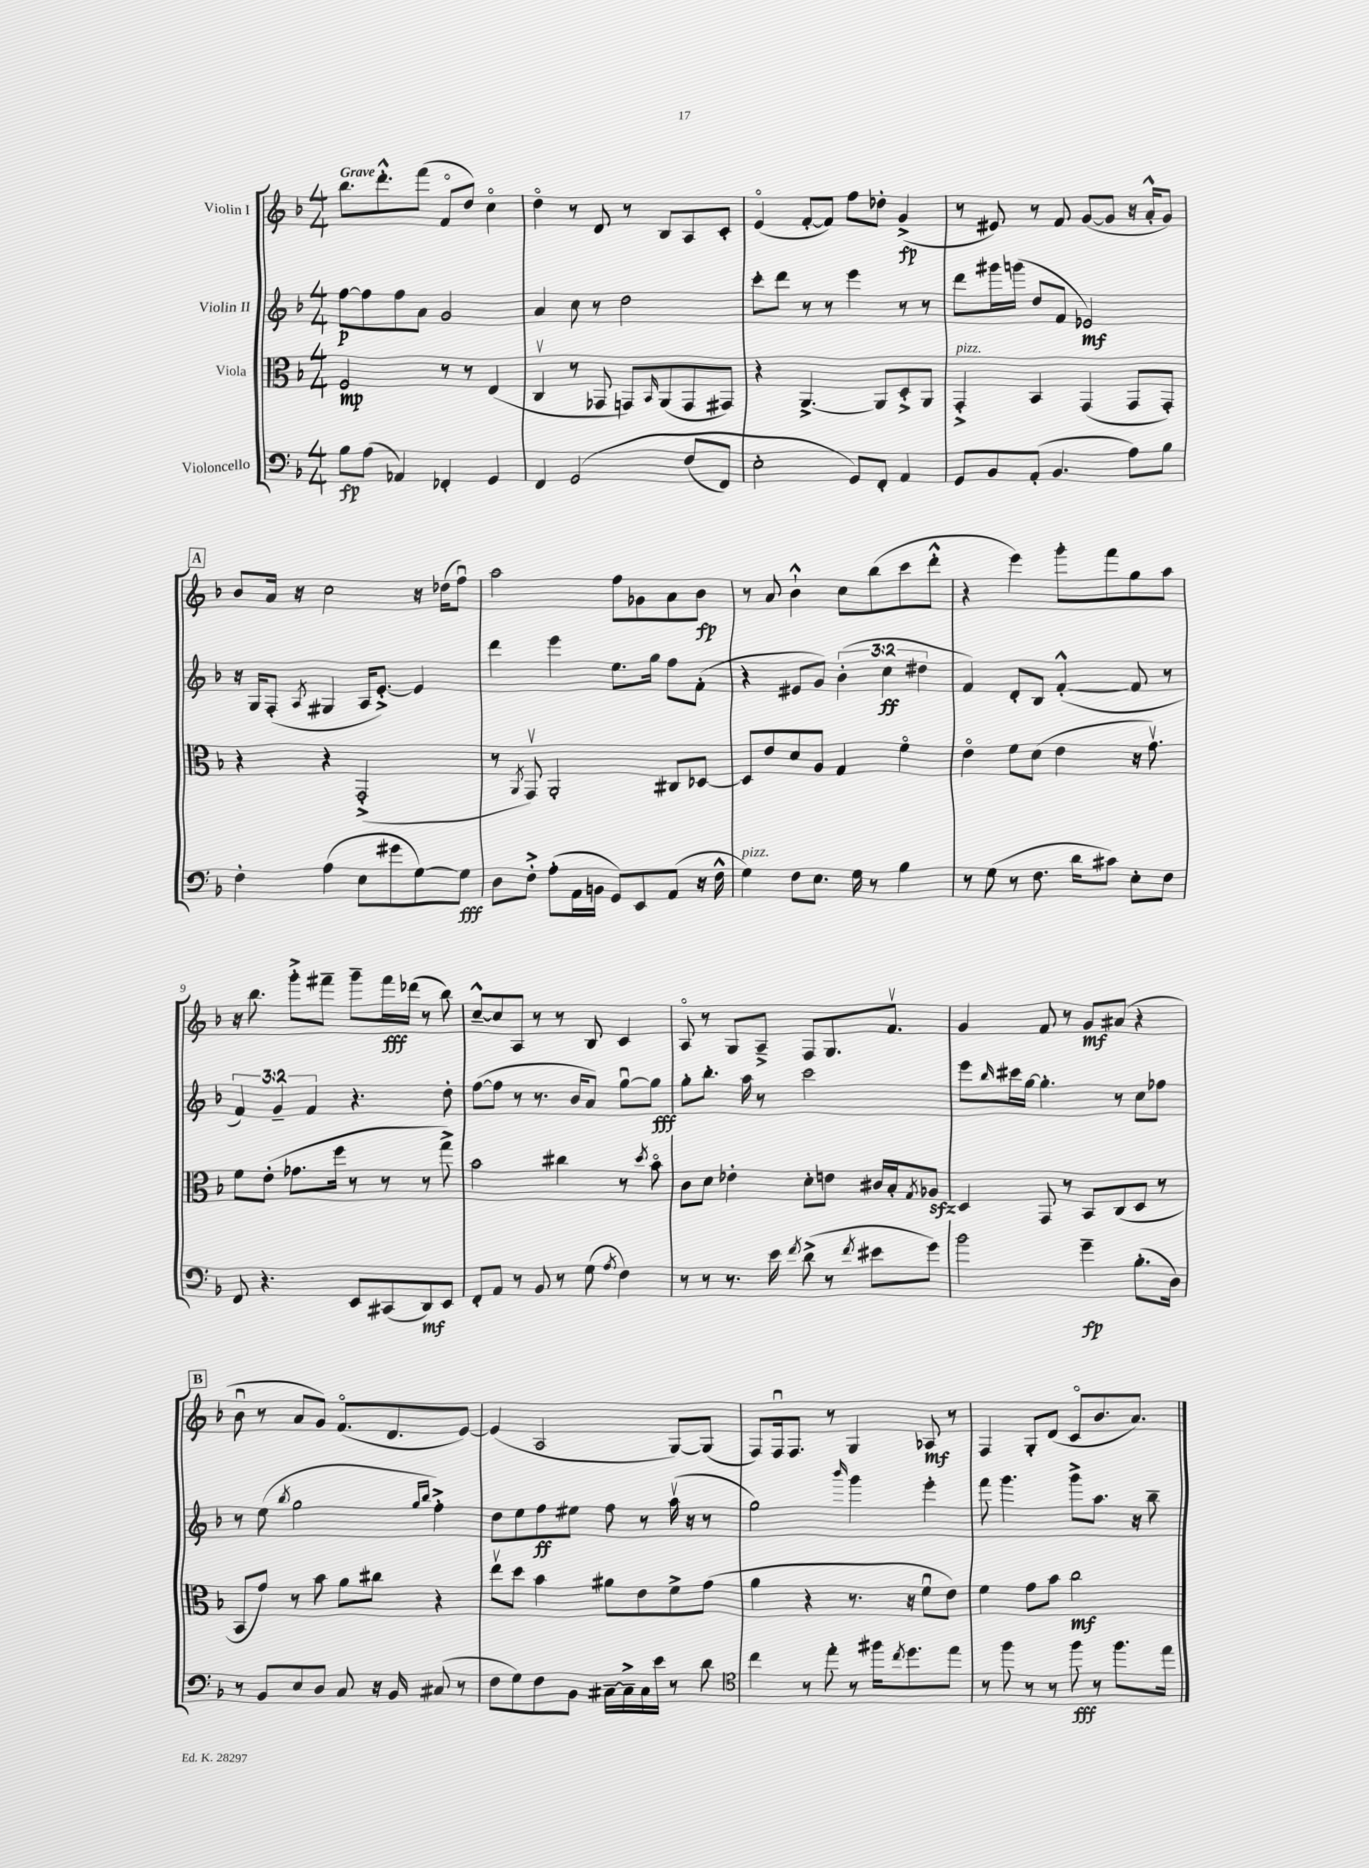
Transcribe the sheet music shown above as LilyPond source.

<<
\new StaffGroup <<
\new Staff = "s0" \with { instrumentName = "Violin I" } {
    \clef treble \key f \major \numericTimeSignature \time 4/4 \tempo "Grave"
    bes''8. d'''8.-.-^ f'''8( f'8\flageolet d''8) c''4\flageolet |
    d''4\flageolet r8 d'8 r8 bes8 a8 c'8-. |
    e'4\flageolet( f'8~-. f'8) f''8 des''8-. g'4->\fp( |
    r8 eis'8) r8 f'8 g'8~( g'8 r16 a'16-.-^ g'8) |
    \mark \markup { \box "A" } bes'8 a'16 r16 c''2 r16 des''16( f''8\downbow) |
    a''2 f''8 ges'8 a'8 bes'8\fp |
    r8 a'8 bes'4-!-^ c''8 bes''8( c'''8 d'''8-.-^ |
    r4 e'''4) g'''8-. f'''8 g''8 a''8 |
    r16 bes''8. g'''8-.-> fis'''8-- g'''8-- fis'''16\fff des'''16( r8 bes''8) |
    c''8~---^ c''8 a8 r8 r8 bes8 c'4 |
    a8\flageolet r8 g8 a8---> f8 g8. f'8.\upbow |
    g'4 f'8 r8 g'8\mf ais'8( r4 |
    \mark \markup { \box "B" } bes'8\downbow r8 a'8 g'8) f'8.\flageolet( d'8. e'8~) |
    e'4( a2 g8~) g8( |
    f8) f16\downbow f8. r8 g4 aes8\mf r8 |
    f4 g8-. d'8( c'8\flageolet bes'8. a'8.) \bar "|." |
}
\new Staff = "s1" \with { instrumentName = "Violin II" } {
    \clef treble \key f \major \numericTimeSignature \time 4/4 \override Staff.TupletNumber.text = #tuplet-number::calc-fraction-text
    f''8~\p f''8 f''8 a'8 g'2 |
    a'4 c''8 r8 d''2 |
    c'''8-. d'''8 r8 r8 e'''4 r8 r8 |
    d'''8 gis'''16 g'''16( d''8 f'8 ees'2\mf) |
    \mark \markup { \box "A" } r16 g16 f8-.( \acciaccatura { a8 } gis4 a16 e'8.~-.->) e'4 |
    d'''4 e'''4 e''8. g''16 f''8 f'8-.( |
    r4 eis'8 g'8) \tuplet 3/2 { bes'4-.( c''4\ff dis''4 } |
    f'4) d'8-. bes8 f'4~-.-^( f'8 r8 |
    \tuplet 3/2 { f'4) g'4-- f'4 } r4. d''8-. |
    f''8~( f''8 r8 r8. bes'16 a'8) g''8~\downbow g''8\fff |
    g''8-. bes''8.-. a''16 r8 c'''2 |
    e'''8 \grace { bes''16 } cis'''16 g''16~ g''4.-. r8 c''8 fes''8 |
    \mark \markup { \box "B" } r8 e''8( \acciaccatura { bes''8 } g''2 \grace { g''16 bes''16 } f''4-.->) |
    d''8 e''8 f''8\ff eis''8 f''8 r8 a''16\upbow( r16 r8 |
    g''2) \grace { bes'''16 } g'''4 e'''4-. |
    f'''8 g'''4. g'''8-> a''8. r16 bes''8-- \bar "|." |
}
\new Staff = "s2" \with { instrumentName = "Viola" } {
    \clef alto \key f \major \numericTimeSignature \time 4/4
    f2\mp r8 r8 e4( |
    c4\upbow r8 ges,8 g,8) \grace { bes,16 } a,8( g,8 gis,8) |
    r4 a,4.~-> a,8 d8-.-> a,8 |
    g,4-.->^\markup { \italic "pizz." } bes,4 g,4( g,8 g,8-.) |
    \mark \markup { \box "A" } r4 r4 g,2-.->( |
    r8 \acciaccatura { a,8 } g,8\upbow) a,2-. cis8 des8~ |
    des8 e'8 d'8 a8 g4 f'4\flageolet |
    e'4\flageolet f'8 d'8( e'4 r16 g'8.\upbow) |
    f'8 e'8-.( ges'8. f''16 r8 r8 r8 g''8->) |
    bes'2 cis''4 r8 \acciaccatura { d''8 } bes'8\flageolet |
    c'8 d'8 ees'4-. d'8-. e'8 cis'16 bes16-. \acciaccatura { g8 } aes8\sfz |
    d4 g,8 r8 bes,8 c8( d8 r8 |
    \mark \markup { \box "B" } bes,8 g'8) r8 bes'8 a'8 cis''8 r4 |
    e''8\upbow d''8 bes'4 ais'8 e'8 f'8-> g'8( |
    a'4 r4 r8. r16 f'8\downbow e'8) |
    f'4 g'8 bes'8 c''2\mf \bar "|." |
}
\new Staff = "s3" \with { instrumentName = "Violoncello" } {
    \clef bass \key f \major \numericTimeSignature \time 4/4
    bes8\fp a8( aes,4) fes,4-. g,4 |
    f,4 g,2\( f8( f,8) |
    e2-. g,8\) f,8-. a,4 |
    g,8 bes,8 a,8-.( bes,4. a8) bes8 |
    \mark \markup { \box "A" } f4-. a4( e8 gis'8 g8~) g8\fff |
    d8 f8-.-> a8-.( a,16 b,16 g,8) e,8 a,8( r16 f16-^ |
    g4^\markup { \italic "pizz." }) f8 e8. g16 r8 bes4 |
    r8 g8( r8 f8. d'16 cis'8) e8-. f8 |
    f,8 r4. e,8 cis,8( d,8\mf) e,8 |
    f,8-. a,8 r8 bes,8 r8 g8( \acciaccatura { a8 } f4) |
    r8 r8 r8. e'16 \acciaccatura { f'8 } d'8->( r8 \acciaccatura { f'8 } eis'8 g'8) |
    bes'2 g'4--\fp bes8.-.( d16) |
    \mark \markup { \box "B" } r8 bes,8 e8 d8 c8 r16 bes,16 cis8( r8 |
    f8 g8) f8 bes,8 cis16~-- cis16---> cis16 e'16 r8 d'8 |
    \clef tenor c''4 r8 e''8-. r8 fis''16 \acciaccatura { c''8 } d''8. e''8 |
    r8 f''8 r8 r8 f''8\fff r8 f''8. e''16 \bar "|." |
}
>>
>>
